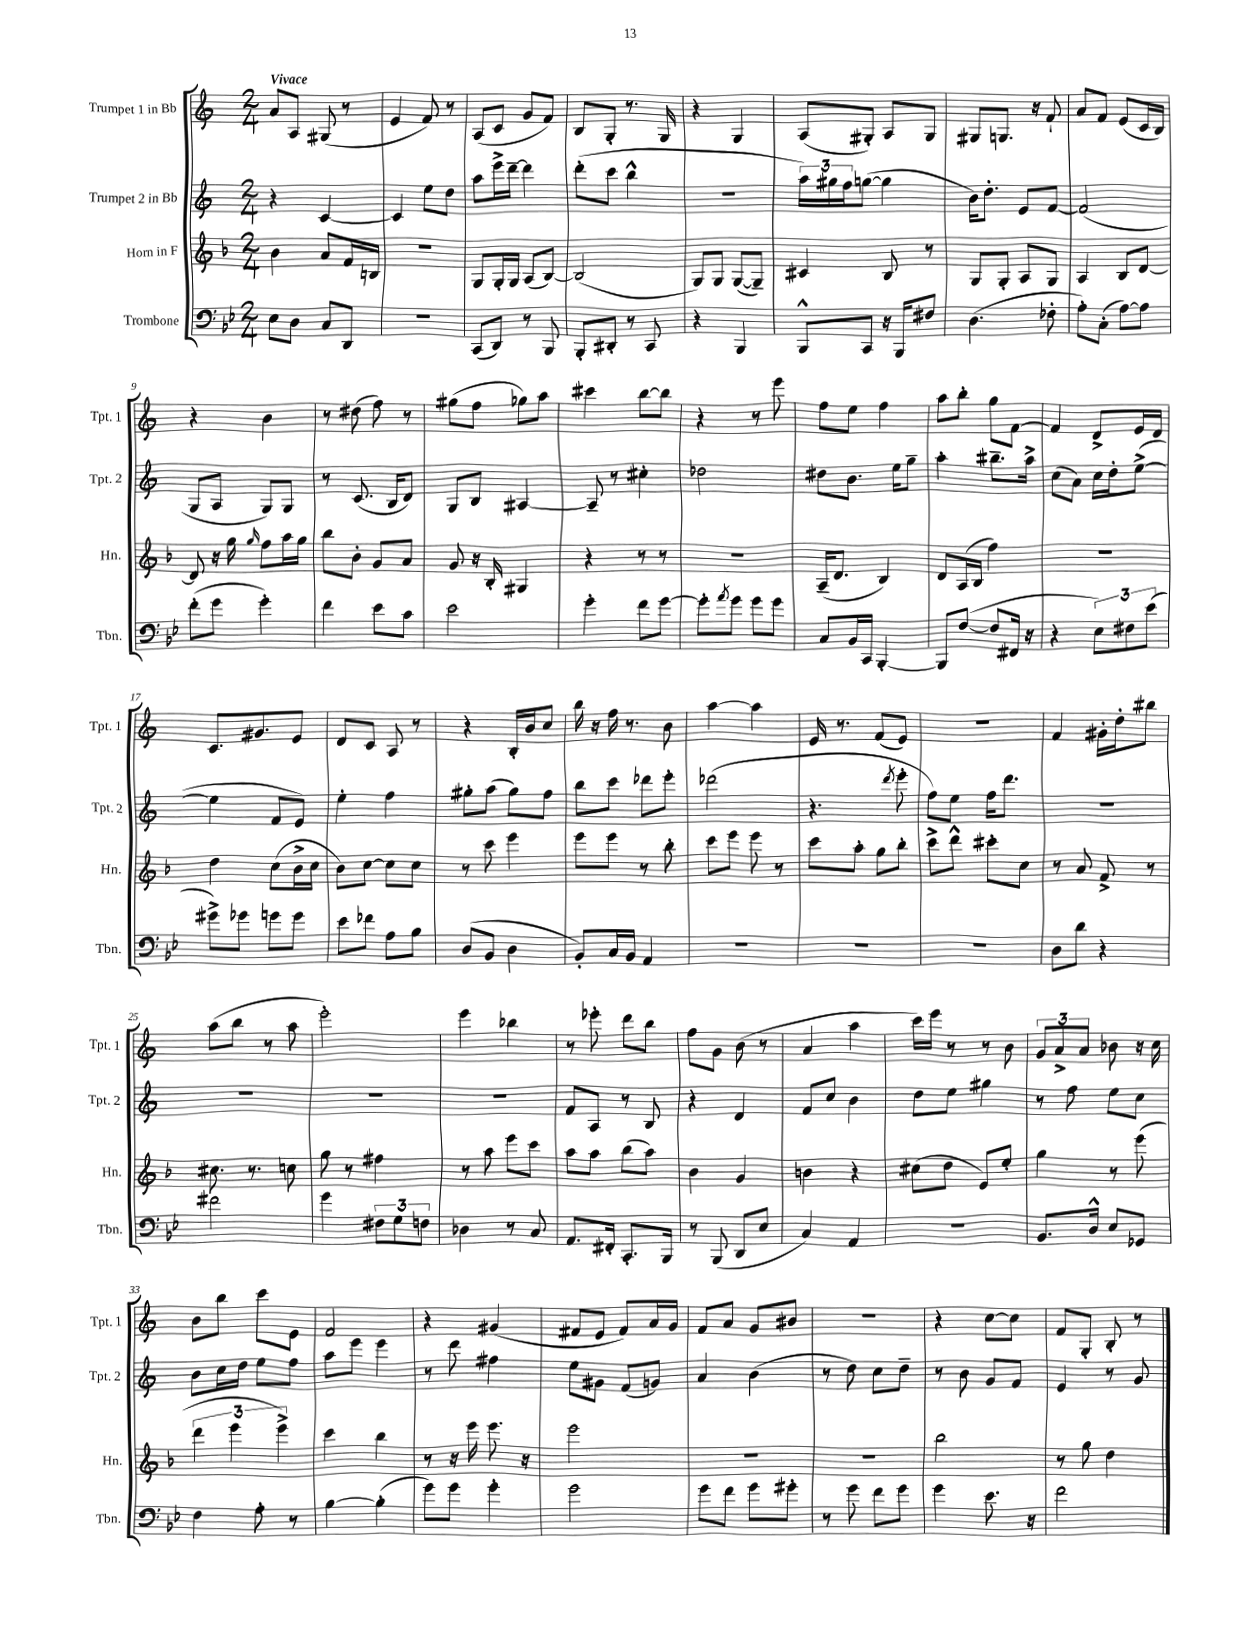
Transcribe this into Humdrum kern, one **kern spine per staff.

**kern	**kern	**kern	**kern
*part4	*part3	*part2	*part1
*staff4	*staff3	*staff2	*staff1
*I"Trombone	*I"Horn in F	*I"Trumpet 2 in Bb	*I"Trumpet 1 in Bb
*I'Tbn.	*I'Hn.	*I'Tpt. 2	*I'Tpt. 1
*clefF4	*clefG2	*clefG2	*clefG2
*k[b-e-]	*k[b-]	*k[]	*k[]
*M2/4	*M2/4	*M2/4	*M2/4
=1	=1	=1	=1
!	!	!	!LO:TX:a:B:t=Vivace
8E-\L	4b-\	4r	8a/L
8D\J	.	.	8A/J
8C/L	8a/L	[4c/	(8G#X/
8DD/J	16f/L	.	8r
.	16Bn/JJ	.	.
=2	=2	=2	=2
2r	2r	4c/]	4e/
.	.	8ee\L	8f/)
.	.	8dd\J	8r
=3	=3	=3	=3
(8CC/L	8G/L	8aa\L	(8A/L
8DD/J)	16G'/L	16eee^\L	8c/J
.	16G/JJ	[16ddd~\JJ	.
8r	(8A/L	4ddd\]	8g/L
8BBB-/	[8B-/J)	.	8f/J)
=4	=4	=4	=4
8BBB-'/L	(2B-/]	(8ddd'\L	8B/L
8DD#X'/J	.	8ccc\J	8G'/J
8r	.	4bb^^\	8.r
8CC/	.	.	.
.	.	.	16G/
=5	=5	=5	=5
4r	8G/L)	2r	4r
.	8G/J	.	.
4BBB-/	([8G/L	.	4G/
.	8G~/J])	.	.
=6	=6	=6	=6
8BBB-^^/L	4c#X/	24aa\LL)	(8A/L
.	.	24gg#X\	.
.	.	24ff\J	.
8CC/J	.	([8ggn\J	8G#X'/J)
16r	8B-/	4gg\]	8A/L
16BBB-/KL	.	.	.
8F#X/J	8r	.	8G#/J
=7	=7	=7	=7
(4.D\	8G/L	16b\KL)	8G#X/L
.	.	8.dd'\J	.
.	8G'/J	.	8.Gn/J
.	8A/L	8e/L	.
.	.	.	16r
8F-X'\	8G/J	[8f/J	8f`/
=8	=8	=8	=8
8A'\L)	4A/	(2f/]	8a/L
(8C'\J	.	.	8f/J
[8A\L)	8B-/L	.	(8e/L
8A\J]	[8d/J	.	16c/L
.	.	.	16B/JJ)
!!LO:LB:g=z
=9	=9	=9	=9
(8f'\L	8d/]	8G/L	4r
8g\J	16r	8A/J	.
.	16gg\	.	.
.	16qqgg/	.	.
4g'\)	8ff\L	8G/L)	4b\
.	16aa\L	8G/J	.
.	16gg\JJ	.	.
=10	=10	=10	=10
4f\	8bb-\L	8r	8r
.	8b-'\J	(8.c/	(8dd#X\
8e-\L	8g/L	.	8ff\)
.	.	16B/KL	.
8c\J	8a/J	8d/J)	8r
=11	=11	=11	=11
2e-\	8g/	8G/L	(8gg#X\L
.	16r	8B/J	8ff\J
.	16B-'/	.	.
.	4G#X/	[4A#X/	8gg-X\L)
.	.	.	8aa\J
=12	=12	=12	=12
4g'\	4r	8A#~/]	4ccc#X\
.	.	8r	.
8f\L	8r	4cc#X'\	[8bb\L
[8g\J	8r	.	8bb\J]
=13	=13	=13	=13
8g'\L]	2r	2dd-X\	4r
8qa/	.	.	.
8g\J	.	.	.
8g\L	.	.	8r
8g\J	.	.	8eee\
=14	=14	=14	=14
8C/L	(16A~/KL	8dd#X\L	8ff\L
.	8.d/J	.	.
16BB-/L	.	8.b\J	8ee\J
16CC/JJ	.	.	.
[4BBB-'/	4B-/)	.	4ff\
.	.	16ee\KL	.
.	.	8gg~\J	.
=15	=15	=15	=15
8BBB-/L]	8d/L	4aa'\	8aa\L
([8F/J	(16A/L	.	8bb'\J
.	16B-/JJ	.	.
8F/L]	4ff\)	8.bb#X~\L	8gg\L
16FF#X/Jk	.	.	[8f\J
16r	.	16aa^\Jk	.
=16	=16	=16	=16
4r	2r	(8cc\L	4f/]
.	.	8a\J)	.
12E-\L)	.	16cc\LL	8d^/L
.	.	16dd'\J	.
12F#X\	.	.	.
.	.	([8ee^\J	16e/L
(12e-\J	.	.	.
.	.	.	16d/JJ
!!LO:LB:g=z
=17	=17	=17	=17
8g#X^\L)	4dd\	4ee\]	8.c/L
8g-X\J	.	.	.
.	.	.	8.g#X/
8gn\L	(8cc\L	8f/L	.
8g\J	16b-^\L	8e/J)	8e/J
.	16cc\JJ	.	.
=18	=18	=18	=18
8e-\L	8b-\L)	4ee'\	8d/L
8f-X\J	[8cc\J	.	8c/J
8A\L	8cc\L]	4ff\	8A/
8B-\J	8cc\J	.	8r
=19	=19	=19	=19
(8D/L	8r	8gg#X'\L	4r
8BB-/J	8ccc\	(8aa\J	.
4D\	4eee\	8gg#\L)	16B'/LL
.	.	.	16b/J
.	.	8ff\J	8cc/J
=20	=20	=20	=20
8BB-'/L)	8eee\L	8bb\L	16bb\
.	.	.	16r
16C/L	8eee\J	8ccc\J	16ff\
16BB-/JJ	.	.	8.r
4AA/	8r	8ddd-X\L	.
.	8bb-'\	8eee'\J	8b\
=21	=21	=21	=21
2r	8ccc\L	(2ddd-X\	[4aa\
.	8eee\J	.	.
.	8eee\	.	4aa\]
.	8r	.	.
=22	=22	=22	=22
2r	8ccc\L	4.r	16e/
.	.	.	8.r
.	8aa'\J	.	.
.	8gg\L	.	(8f/L
.	.	8qddd/	.
.	8bb-'\J	8eee'\	8e/J)
=23	=23	=23	=23
2r	8ccc^\L	8ff\L)	2r
.	8ddd^^\J	8ee\J	.
.	8ccc#X'\L	16ff\KL	.
.	.	8.ddd\J	.
.	8cc\J	.	.
=24	=24	=24	=24
8D\L	8r	2r	4f/
8d\J	8a/	.	.
4r	8f^/	.	16g#X'\LL
.	.	.	16dd'\J
.	8r	.	8bb#X\J
!!LO:LB:g=z
=25	=25	=25	=25
2f#X\	8.cc#X\	2r	(8aa\L
.	.	.	8bb\J
.	8.r	.	.
.	.	.	8r
.	8ccn\	.	8aa\
=26	=26	=26	=26
4g\	8gg\	2r	2eee'\)
.	8r	.	.
12F#X\L	4ff#X\	.	.
12G\	.	.	.
12Fn\J	.	.	.
=27	=27	=27	=27
4D-X\	8r	2r	4eee\
.	8aa\	.	.
8r	8eee\L	.	4bb-X\
8C/	8ccc\J	.	.
=28	=28	=28	=28
8.AA/L	8aa\L	8f/L	8r
.	8aa\J	8A/J	8eee-X'\
16FF#X'/Jk	.	.	.
8.CC'/L	(8bb-\L	8r	8ddd\L
.	8aa\J)	8B/	8bb\J
16BBB-/Jk	.	.	.
=29	=29	=29	=29
8r	4b-\	4r	8ff\L
(8BBB-/	.	.	8g\J
8DD/L	4g/	4d/	(8b\
8E-/J	.	.	8r
=30	=30	=30	=30
4C/)	4bn\	8f/L	4a/
.	.	8cc/J	.
4AA/	4r	4b\	4aa\
=31	=31	=31	=31
2r	(8cc#X\L	8dd\L	16ccc\LL)
.	.	.	16eee\JJ
.	8dd\J	8ee\J	8r
.	8e/L)	4gg#X\	8r
.	8ee'/J	.	8b\
=32	=32	=32	=32
8.BB-/L	4gg\	8r	12g/L
.	.	.	12a^/
.	.	8ff\	.
.	.	.	12a/J
16D^^/Jk	.	.	.
8E-/L	8r	8ee\L	8b-X\
8GG-X/J	(8eee\	8cc\J	16r
.	.	.	16cc\
!!LO:LB:g=z
=33	=33	=33	=33
4F\	6ddd\	8b\L	8b\L
.	.	16cc\L	8bb\J
.	6eee\	.	.
.	.	16dd\JJ	.
8A'\	.	8ee\L	8ccc\L
.	6eee^\)	.	.
8r	.	8ff\J	8e\J
=34	=34	=34	=34
[4B-\	4ccc\	8aa\L	2f/
.	.	8eee\J	.
(4B-'\]	4bb-\	4eee\	.
=35	=35	=35	=35
8g\L)	8r	8r	4r
8g\J	16r	8ddd\	.
.	16eee\	.	.
4g'\	8.eee\	4ff#X\	(4g#X/
.	16r	.	.
=36	=36	=36	=36
2g\	2eee\	8ee\L	8f#X/L
.	.	8g#X\J	8e/J
.	.	(8f/L	8f#/L)
.	.	8gn/J)	16a/L
.	.	.	16g/JJ
=37	=37	=37	=37
8g\L	2r	4a/	8f/L
8f\J	.	.	8a/J
8g\L	.	(4b\	8g/L
8g#X'\J	.	.	8b#X/J
=38	=38	=38	=38
8r	2r	8r	2r
8g\	.	8dd\)	.
8f\L	.	8cc\L	.
8g\J	.	8dd~\J	.
=39	=39	=39	=39
4g\	2bb-\	8r	4r
.	.	8b\	.
8.e-\	.	8g/L	[8cc\L
.	.	8f/J	8cc\J]
16r	.	.	.
=40	=40	=40	=40
2f\	8r	4e/	8f/L
.	8gg\	.	8G'/J
.	4dd\	8r	8B'/
.	.	8g/	8r
==	==	==	==
*-	*-	*-	*-
